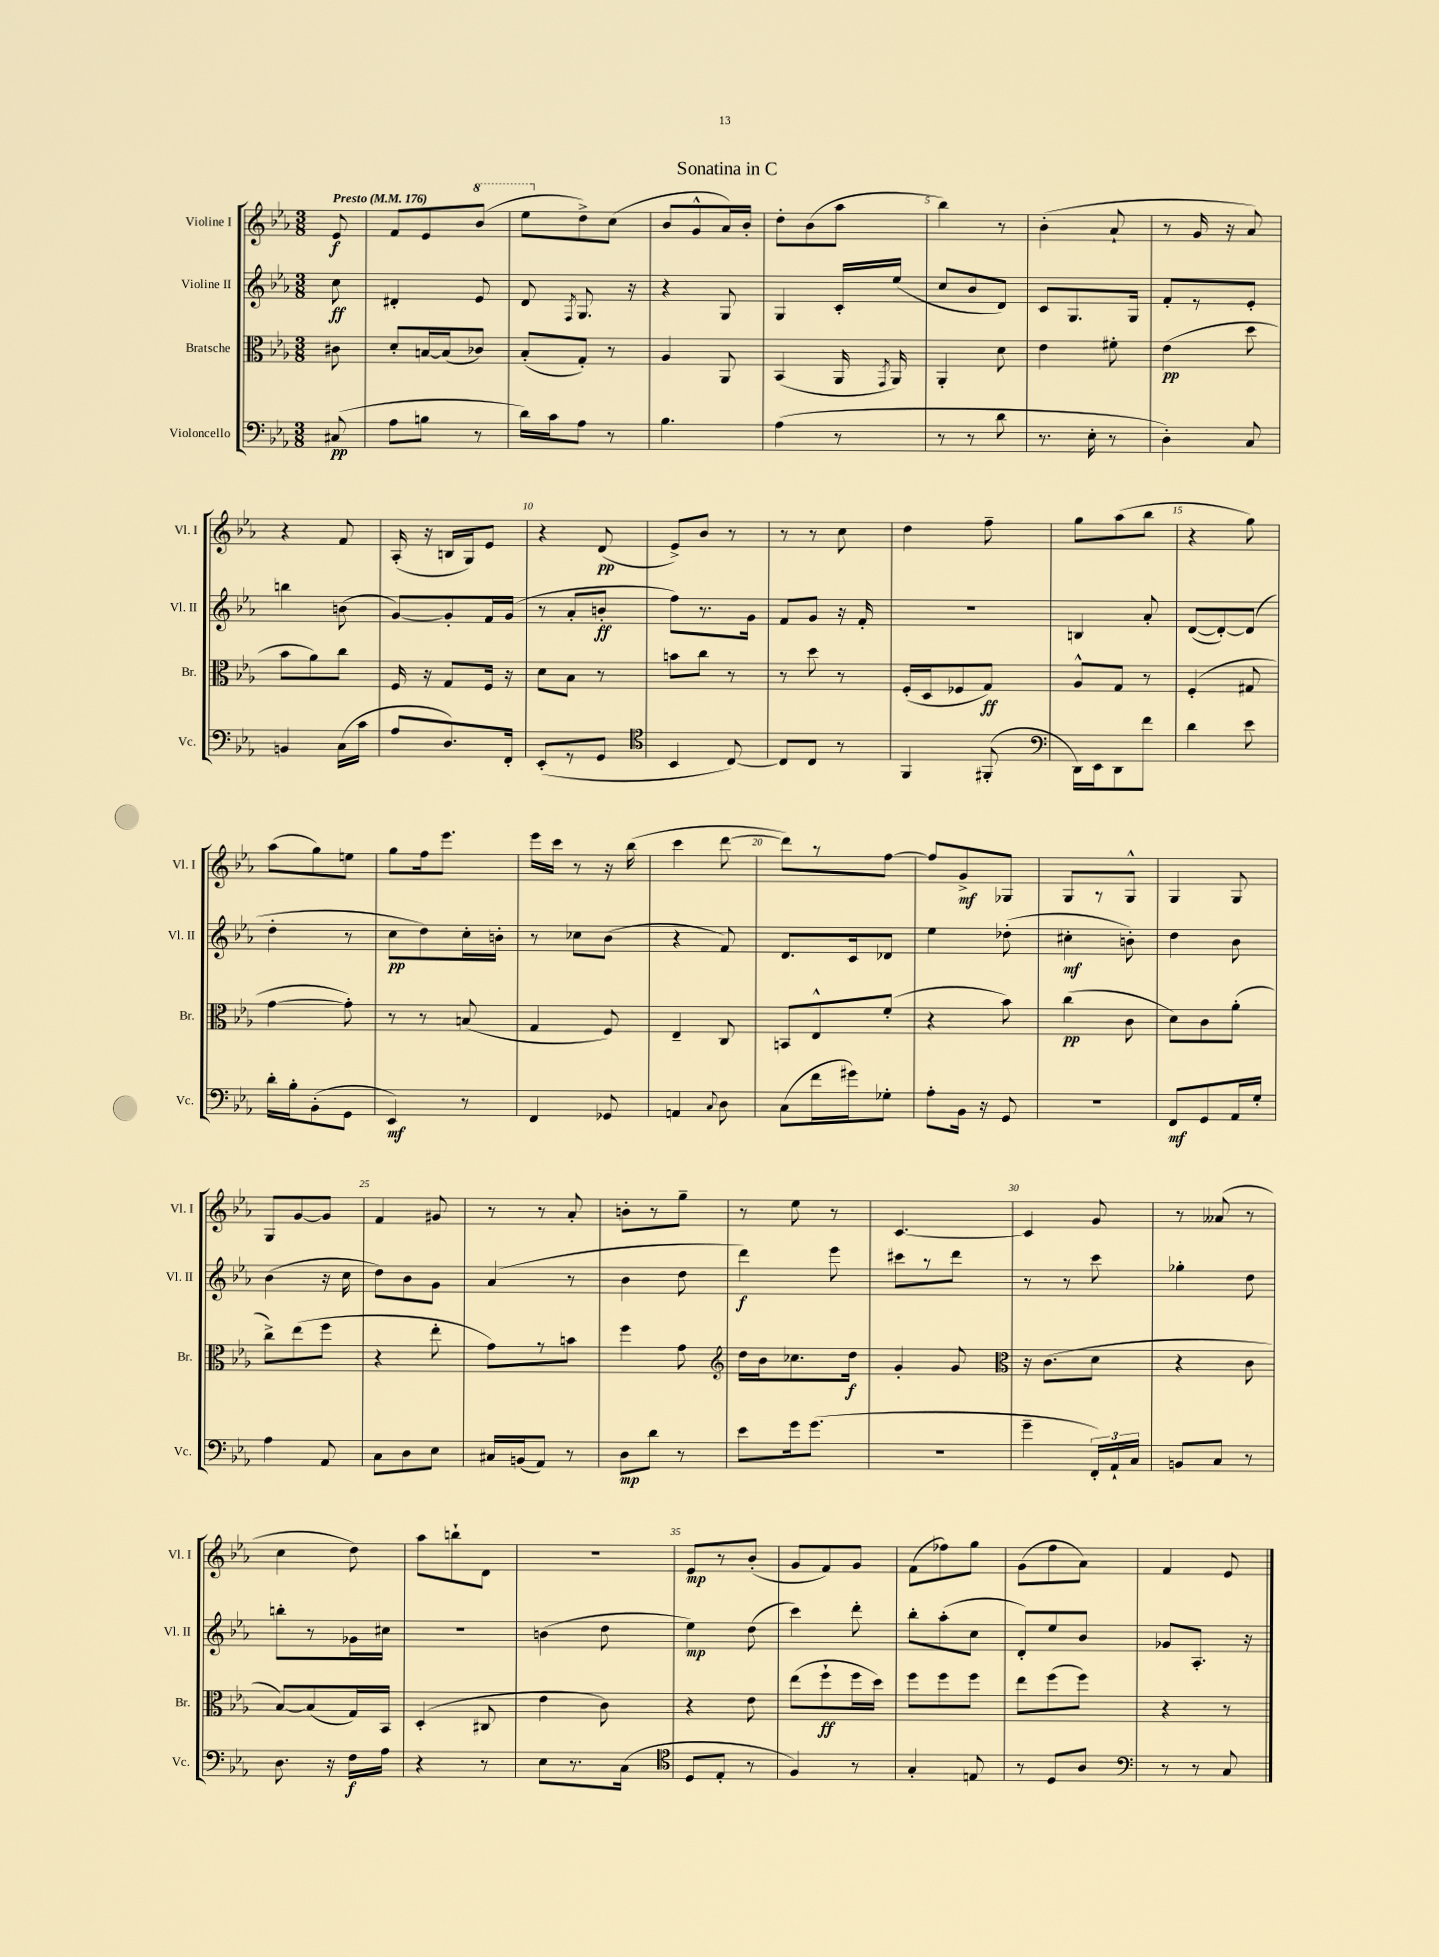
\header { title = "Sonatina in C" }
<<
\new StaffGroup <<
\new Staff = "s0" \with { instrumentName = "Violine I" shortInstrumentName = "Vl. I" } {
    \clef treble \key ees \major \numericTimeSignature \time 3/8 \partial 8 \tempo "Presto" 4 = 176
    \autoBeamOff ees'8\f |
    f'8[ ees'8 \ottava #1 bes''8]( |
    ees'''8[ \ottava #0 d''8->) c''8]( |
    bes'8[ g'8-^ aes'16) bes'16]-. |
    d''8[-. bes'8( aes''8] |
    bes''4) r8 |
    bes'4-.( aes'8-! |
    r8 g'16 r16 aes'8) |
    r4 f'8 |
    aes16-.( r16 b16[ g16) ees'8] |
    r4 d'8\pp( |
    ees'8[->) bes'8] r8 |
    r8 r8 c''8 |
    d''4 f''8-- |
    g''8[ aes''8( bes''8] |
    r4 g''8) |
    aes''8[( g''8) e''8] |
    g''8[ f''16 ees'''8.] |
    ees'''16[ c'''16] r8 r16 bes''16( |
    c'''4 d'''8~ |
    d'''8[) r8 f''8]~ |
    f''8[ g'8->\mf ges8] |
    g8[ r8 g8]-^ |
    g4 g8 |
    g8[ g'8~ g'8] |
    f'4 gis'8 |
    r8 r8 aes'8-. |
    b'8[-. r8 g''8]-- |
    r8 ees''8 r8 |
    c'4.~ |
    c'4 g'8 |
    r8 aeses'8( r8 |
    c''4 d''8) |
    aes''8[ b''8-! d'8] |
    R4. |
    ees'8[\mp r8 bes'8]-.( |
    g'8[ f'8) g'8] |
    f'8[( fes''8) g''8] |
    g'8[( f''8 aes'8]) |
    f'4 ees'8 \bar "|." |
}
\new Staff = "s1" \with { instrumentName = "Violine II" shortInstrumentName = "Vl. II" } {
    \clef treble \key ees \major \numericTimeSignature \time 3/8 \partial 8
    \autoBeamOff c''8\ff |
    dis'4-. ees'8 |
    d'8 \acciaccatura { f8 } g8. r16 |
    r4 g8 |
    g4 c'16[-. ees''16]( |
    c''8[ bes'8 d'8]) |
    c'8[ g8. g16] |
    f'8[-. r8 ees'8]-. |
    b''4 b'8( |
    g'8[~) g'8-. f'16 g'16]( |
    r8 aes'8[-. b'8]-.\ff |
    f''8[) r8. g'16] |
    f'8[ g'8] r16 f'16-. |
    R4. |
    b4 aes'8-. |
    d'8[~( d'8~-.) d'8]( |
    d''4-. r8 |
    c''8[\pp d''8) c''16-. b'16]-. |
    r8 ces''8[ bes'8]( |
    r4 f'8) |
    d'8.[ c'16 des'8] |
    ees''4 des''8-.( |
    cis''4-.\mf b'8-.) |
    d''4 bes'8 |
    bes'4( r16 c''16 |
    d''8[) bes'8 g'8] |
    aes'4( r8 |
    bes'4 d''8 |
    d'''4\f) ees'''8 |
    cis'''8[ r8 d'''8] |
    r8 r8 c'''8 |
    ges''4-. d''8 |
    b''8[-. r8 ges'16 cis''16] |
    R4. |
    b'4( d''8 |
    ees''4\mp) d''8( |
    c'''4) d'''8-. |
    bes''8[-. aes''8-.( c''8] |
    d'8[-.) ees''8 bes'8] |
    ges'8[ aes8.]-. r16 \bar "|." |
}
\new Staff = "s2" \with { instrumentName = "Bratsche" shortInstrumentName = "Br." } {
    \clef alto \key ees \major \numericTimeSignature \time 3/8 \partial 8
    \autoBeamOff cis'8 |
    d'8[-. b16~ b16( ces'8]) |
    bes8[-.( g8]-.) r8 |
    aes4 aes,8 |
    bes,4( aes,16 \acciaccatura { g,8 } aes,16) |
    aes,4-. d'8 |
    ees'4 fis'8-. |
    ees'4\pp( d''8 |
    bes'8[ aes'8) c''8] |
    f16 r16 g8[ f16] r16 |
    d'8[ bes8] r8 |
    b'8[ c''8] r8 |
    r8 d''8 r8 |
    f16[-.( d16 fes8 g8]\ff) |
    aes8[-^ g8] r8 |
    f4-.( gis8 |
    g'4~ g'8-.) |
    r8 r8 b8( |
    g4 f8) |
    ees4-- c8 |
    b,8[ ees8-^ f'8]-.( |
    r4 bes'8) |
    c''4\pp( c'8 |
    d'8[) c'8 aes'8]-.( |
    c''8[->) ees''8( f''8] |
    r4 ees''8-. |
    g'8[) r8 b'8] |
    f''4 g'8 |
    \clef treble d''16[ bes'16 ces''8. d''16]\f |
    g'4-. g'8 |
    \clef alto r16 c'8.[( d'8] |
    r4 c'8 |
    bes8[~) bes8( g16) bes,16] |
    d4-.( cis8 |
    ees'4 c'8) |
    r4 ees'8 |
    ees''8[( f''8-!\ff f''16 d''16]) |
    f''8[ f''8 f''8] |
    ees''8[ f''8( f''8]) |
    r4 r8 \bar "|." |
}
\new Staff = "s3" \with { instrumentName = "Violoncello" shortInstrumentName = "Vc." } {
    \clef bass \key ees \major \numericTimeSignature \time 3/8 \partial 8
    \autoBeamOff cis8\pp( |
    aes8[ b8] r8 |
    d'16[) c'16 aes8] r8 |
    bes4. |
    aes4( r8 |
    r8 r8 d'8 |
    r8. ees16-. r8 |
    d4-.) c8 |
    b,4 c16[( c'16] |
    aes8[ d8.) f,16]-. |
    ees,8[-.( r8 g,8] |
    \clef tenor bes,4 c8~) |
    c8[ c8] r8 |
    f,4 fis,8-.( |
    \clef bass d,16[) ees,16 d,8 f'8] |
    d'4 ees'8 |
    d'16[-. bes16-. bes,8-.( g,8] |
    ees,4\mf) r8 |
    f,4 ges,8 |
    a,4 \appoggiatura { c8 } d8 |
    c8[( f'16 gis'16) ges8]-. |
    aes8[-. bes,16] r16 g,8 |
    R4. |
    f,8[\mf g,8 aes,16 g16]-. |
    aes4 aes,8 |
    c8[ d8 ees8] |
    cis16[ b,16( aes,8]) r8 |
    d8[\mp d'8] r8 |
    ees'8[ g'16 g'8.]( |
    R4. |
    g'4-- \tuplet 3/2 { f,16[-.) aes,16-! c16] } |
    b,8[ c8] r8 |
    d8. r16 f16[\f aes16] |
    r4 r8 |
    ees8[ r8. c16]( |
    \clef tenor d8[ ees8]-. r8 |
    f4) r8 |
    g4-. e8 |
    r8 d8[ aes8] |
    \clef bass r8 r8 c8 \bar "|." |
}
>>
>>
\layout { \context { \Score \override BarNumber.break-visibility = ##(#f #t #t) barNumberVisibility = #(every-nth-bar-number-visible 5) } }
